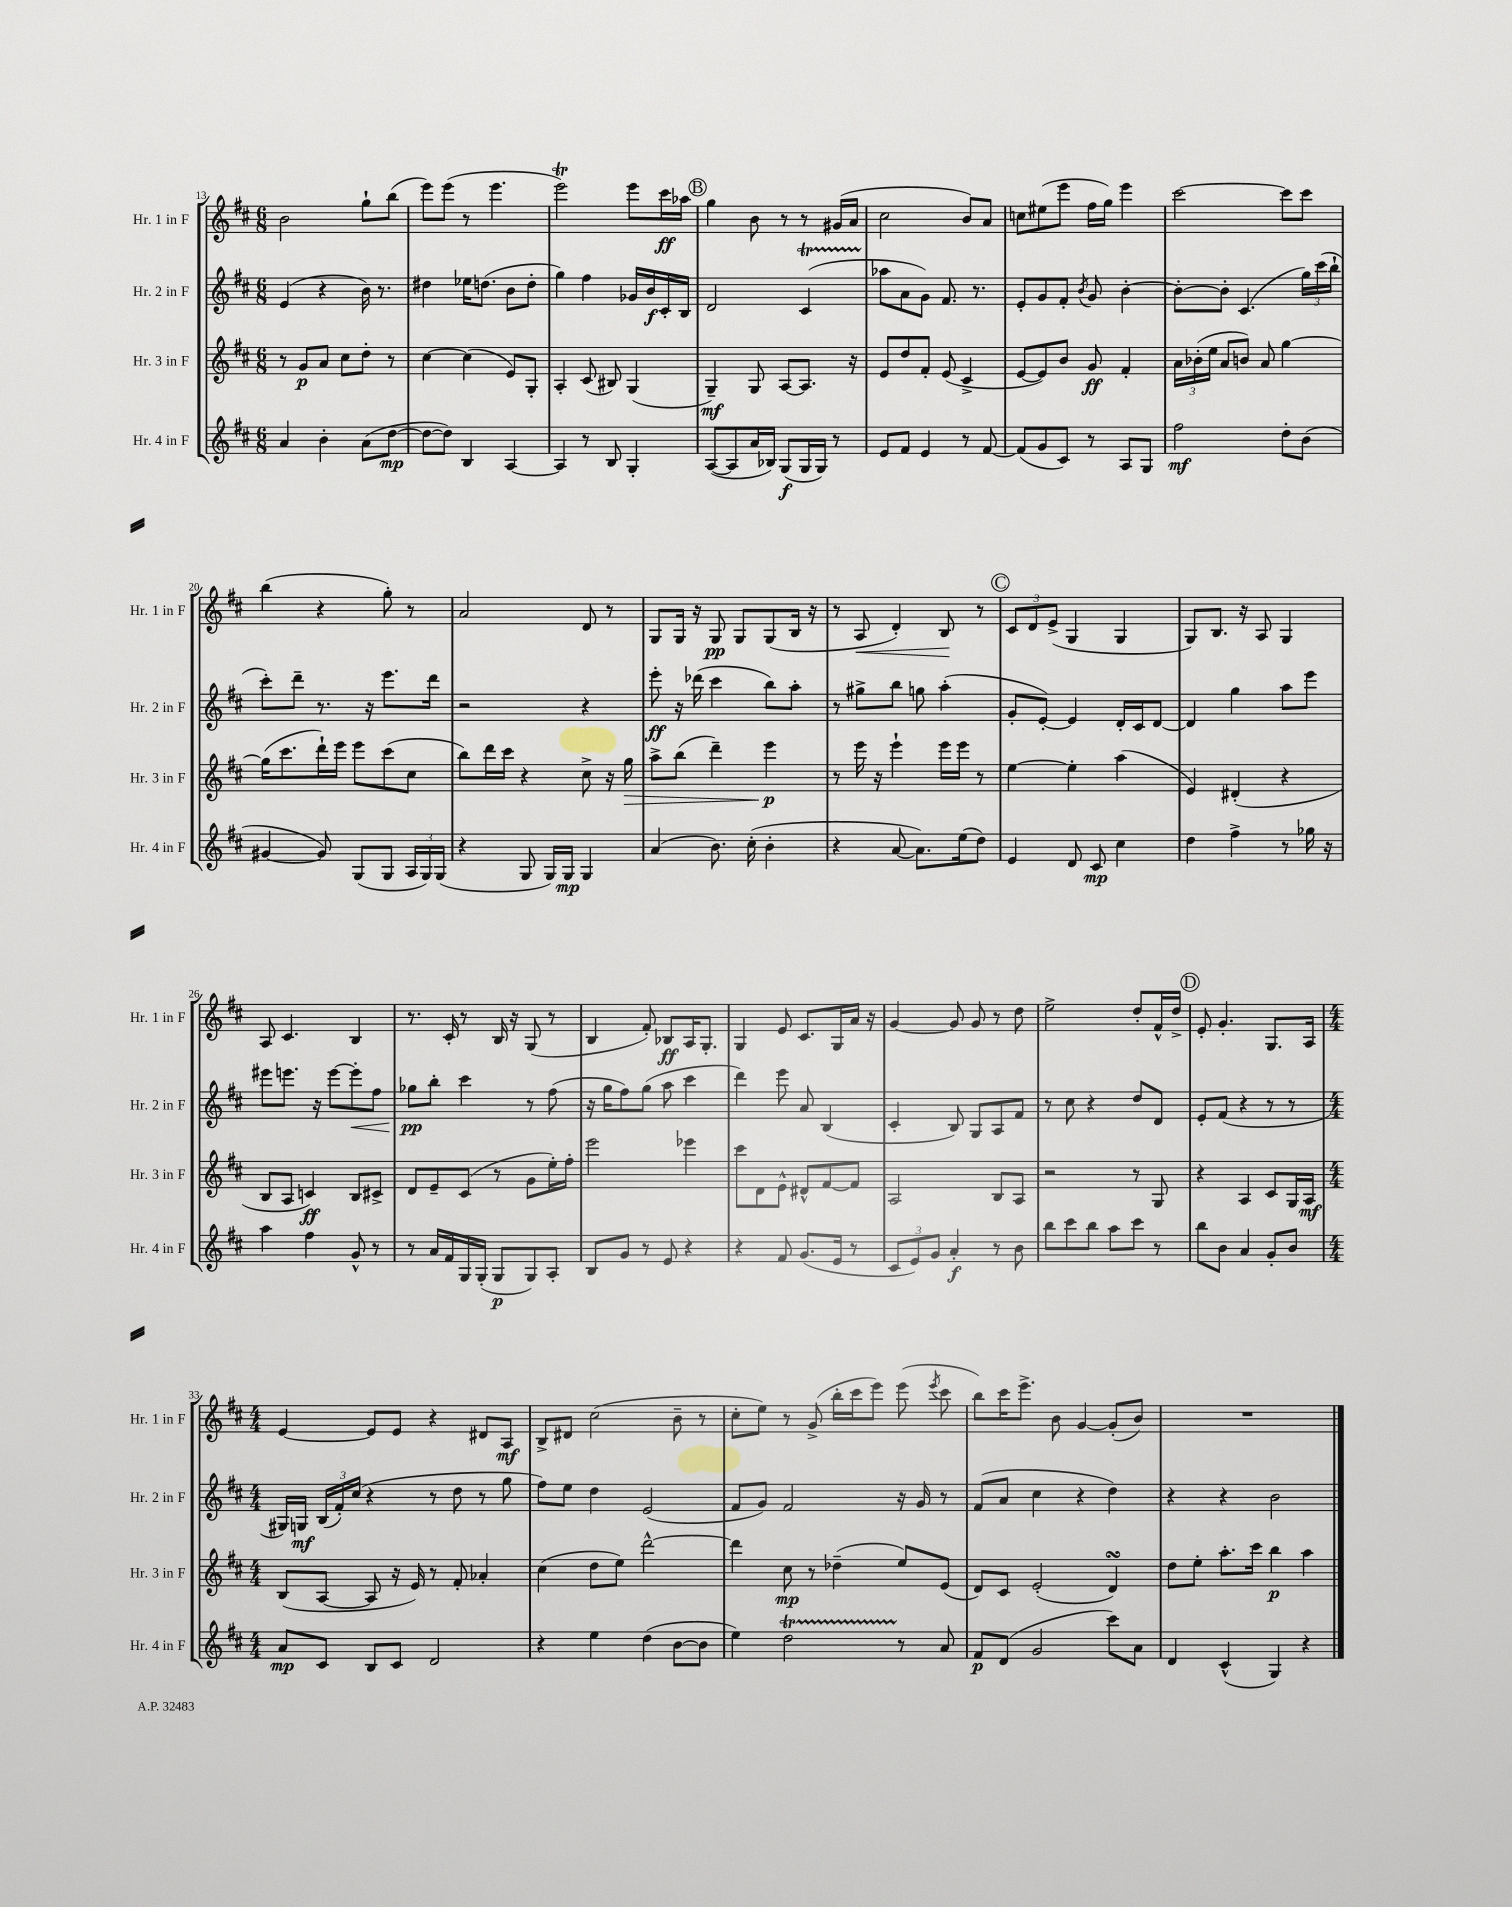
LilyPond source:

<<
\new StaffGroup <<
\new Staff = "s0" \with { instrumentName = "Hr. 1 in F" shortInstrumentName = "Hr. 1 in F" } {
    \clef treble \key d \major \numericTimeSignature \time 6/8
    \autoBeamOff b'2 g''8[-! b''8]( |
    e'''8[) e'''8]( r8 e'''4. |
    e'''2\trill) e'''8[ cis'''16\ff aes''16] |
    \mark \markup { \circle "B" } g''4 b'8 r8 r8 gis'16[( a'16] |
    cis''2 b'8[) a'8] |
    c''8[ eis''8( e'''8] fis''16[ g''16]) e'''4 |
    cis'''2~ cis'''8[ cis'''8] |
    b''4( r4 g''8-.) r8 |
    a'2 d'8 r8 |
    g8[ g16] r16 g8\pp g8[ g8( b16] r16 |
    r8 a8\< d'4-.) b8\! r8 |
    \mark \markup { \circle "C" } \tuplet 3/2 { cis'8[ d'8 e'8]->( } g4 g4 |
    g8[) b8.] r16 a8 g4 |
    a8 cis'4. b4 |
    r8. cis'16-. r8 b16 r16 g8( r8 |
    b4 fis'8-.) bes8[\ff a16 g8.]-. |
    g4 e'8 cis'8.[ g16 a'16] r16 |
    g'4~ g'8 g'8 r8 d''8 |
    e''2-> d''8[-. fis'16-^ d''16]-> |
    \mark \markup { \circle "D" } e'8-. g'4.-. g8.[ a16] |
    \numericTimeSignature \time 4/4 e'4~ e'8[ e'8] r4 dis'8[ a8]\mf |
    b8[-> dis'8] cis''2( b'8-- r8 |
    cis''8[-. e''8]) r8 g'8->( b''16[-. cis'''16 e'''8]) e'''8( \acciaccatura { e'''8 } cis'''8 |
    b''8[) cis'''16 e'''8.]-> b'8 g'4~ g'8[-.( b'8]) |
    R1 \bar "|." |
}
\new Staff = "s1" \with { instrumentName = "Hr. 2 in F" shortInstrumentName = "Hr. 2 in F" } {
    \clef treble \key d \major \numericTimeSignature \time 6/8
    \autoBeamOff e'4( r4 b'16) r8. |
    dis''4 ees''16[ d''8.]( b'8[ d''8]-. |
    g''4) fis''4 ges'16[ b'16\f cis'16-. b16] |
    \mark \markup { \circle "B" } d'2 cis'4\startTrillSpan( |
    aes''8[\stopTrillSpan a'8 g'8]) fis'8. r8. |
    e'8[-. g'8 fis'8]-. \acciaccatura { b'8 } g'8 b'4~-. |
    b'8[~-. b'8]-. cis'4.( \tuplet 3/2 { g''16[) cis'''16( b''16]-! } |
    cis'''8[-.) d'''8]-- r8. r16 e'''8.[ d'''16] |
    r2 r4 |
    e'''8-.\ff r16 des'''16( cis'''4 b''8[) a''8]-. |
    r8 gis''8[-> b''8] g''8 a''4-.( |
    \mark \markup { \circle "C" } g'8[-. e'8]~-.) e'4 d'16[-. cis'16 d'8]~ |
    d'4 g''4 a''8[ e'''8] |
    eis'''8[ e'''8.] r16 e'''8[~ e'''8-.\< fis''8] |
    ges''8[\pp\! b''8]-. cis'''4 r8 fis''8( |
    r16 g''16[ fis''8) g''8]( a''8 cis'''4 |
    d'''4) e'''8 a'8 b4( |
    cis'4-. b8) g8[ a8 fis'8] |
    r8 cis''8 r4 d''8[ d'8] |
    \mark \markup { \circle "D" } e'8[-. fis'8]( r4 r8 r8 |
    \numericTimeSignature \time 4/4 gis16[) g16]\mf \tuplet 3/2 { b16[( fis'16-.) cis''16]( } r4 r8 d''8 r8 g''8 |
    fis''8[) e''8] d''4 e'2( |
    fis'8[ g'8]) fis'2 r16 g'16 r8 |
    fis'8[( a'8] cis''4 r4 d''4) |
    r4 r4 b'2 \bar "|." |
}
\new Staff = "s2" \with { instrumentName = "Hr. 3 in F" shortInstrumentName = "Hr. 3 in F" } {
    \clef treble \key d \major \numericTimeSignature \time 6/8
    \autoBeamOff r8 g'8[\p a'8] cis''8[ d''8]-. r8 |
    cis''4~ cis''4( e'8[) g8]-. |
    a4-. cis'8( bis8) g4( |
    \mark \markup { \circle "B" } g4--\mf) g8 a8[~ a8.] r16 |
    e'8[ d''8 fis'8]-. e'8( cis'4-> |
    e'8[~ e'8) b'8] g'8\ff fis'4-. |
    \tuplet 3/2 { a'16[ bes'16-.( e''16] } a'8[ b'8]) a'8 g''4~ |
    g''16[( cis'''8. d'''16-!) e'''16] e'''8[ cis'''8( cis''8] |
    b''8[) d'''16 cis'''16] r4 cis''8-> r16 g''16\> |
    a''8[-> b''8]( d'''4--) e'''4\p\! |
    r8 e'''16 r16 e'''4-! e'''16[ e'''16] r8 |
    \mark \markup { \circle "C" } e''4~ e''4-. a''4( |
    e'4) dis'4-.( r4 |
    b8[ a8] c'4\ff) b8[ cis'8]-> |
    d'8[ e'8-- cis'8]( r8 g'8[ e''16-.) fis''16]-. |
    e'''2 ees'''4 |
    cis'''8[ d'8 e'8]-^ dis'8[-^ fis'8~ fis'8] |
    a2 b8[ a8] |
    r2 r8 g8 |
    \mark \markup { \circle "D" } r4 a4 cis'8[ g16 a16]\mf |
    \numericTimeSignature \time 4/4 b8[( a8]~ a8 r16 e'16) r8 fis'8-. aes'4-. |
    cis''4( d''8[ e''8]) d'''2~-^ |
    d'''4 cis''8\mp r8 des''4--( e''8[) e'8]( |
    d'8[) cis'8] e'2-.( d'4\turn) |
    d''8[ e''8]-. a''8.[-. cis'''16] b''4\p a''4 \bar "|." |
}
\new Staff = "s3" \with { instrumentName = "Hr. 4 in F" shortInstrumentName = "Hr. 4 in F" } {
    \clef treble \key d \major \numericTimeSignature \time 6/8
    \autoBeamOff a'4 b'4-. a'8[( d''8]~\mp |
    d''8[~ d''8]) b4 a4~ |
    a4 r8 b8 g4-. |
    \mark \markup { \circle "B" } a8[~( a8 a'16 bes16]) g8[\f( g16 g16]) r8 |
    e'8[ fis'8] e'4 r8 fis'8~ |
    fis'8[( g'8 cis'8]) r8 a8[ g8] |
    fis''2\mf d''8[-. b'8]( |
    gis'4~ gis'8) g8[( g8] \tuplet 3/2 { a16[ g16) g16]( } |
    r4 g8 g16[) g16]\mp g4 |
    a'4( b'8.) cis''16-.( b'4-. |
    r4 a'8~ a'8.[) e''16( d''8]) |
    \mark \markup { \circle "C" } e'4 d'8 cis'8\mp cis''4 |
    d''4 fis''4-> r8 ges''16 r16 |
    a''4 fis''4 g'8-^ r8 |
    r8 a'16[ fis'16 g16 g16]-.( g8[\p g8) a8]-. |
    b8[ g'8] r8 e'8 r4 |
    r4 fis'8 g'8.[( e'16] r8 |
    \tuplet 3/2 { cis'8[ e'8) g'8] } a'4-.\f r8 b'8 |
    b''8[ cis'''8 b''8] a''8[ cis'''8] r8 |
    \mark \markup { \circle "D" } b''8[ b'8] a'4 g'8[-. b'8] |
    \numericTimeSignature \time 4/4 a'8[\mp cis'8] b8[ cis'8] d'2 |
    r4 e''4 d''4( b'8[~ b'8] |
    e''4) d''2\startTrillSpan r8\stopTrillSpan a'8 |
    fis'8[\p d'8]( g'2 cis'''8[) a'8] |
    d'4 cis'4-^( g4) r4 \bar "|." |
}
>>
>>
\layout { \context { \Score currentBarNumber = #13 } }
